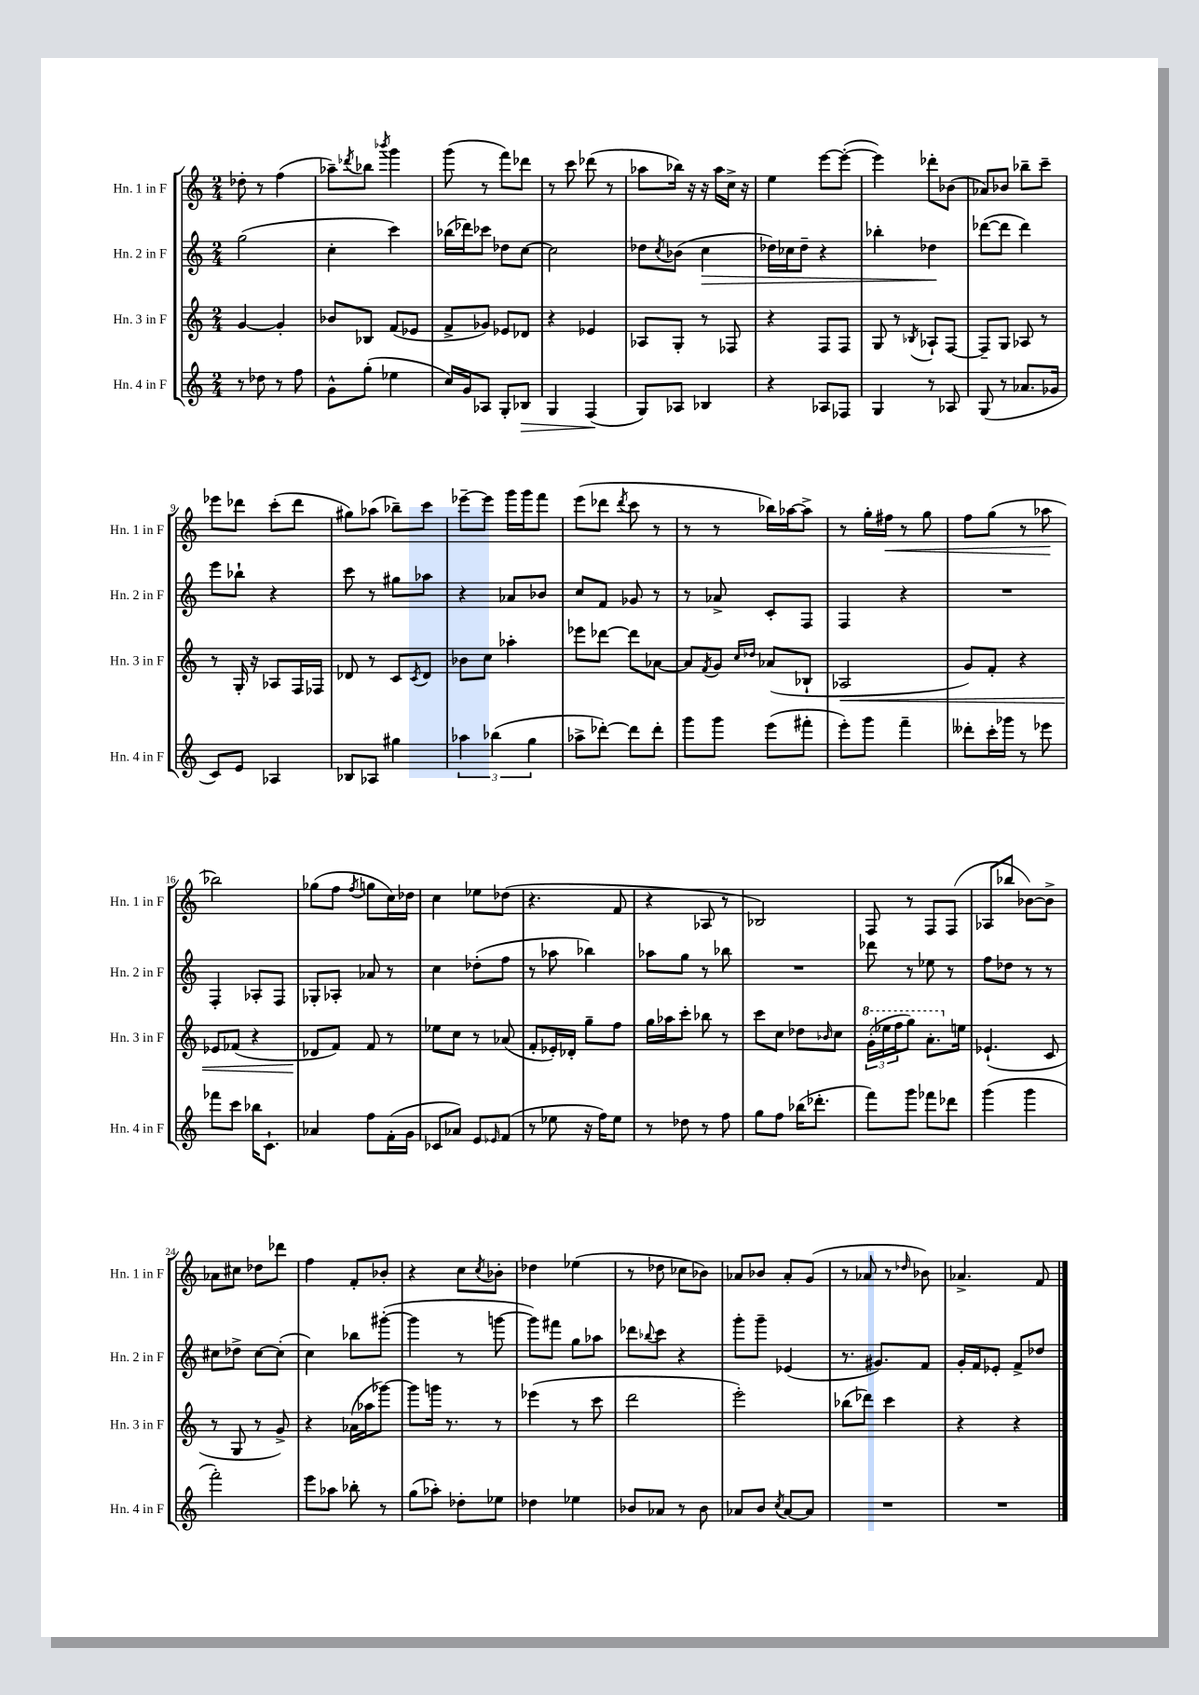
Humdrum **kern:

**kern	**dynam	**kern	**dynam	**kern	**dynam	**kern	**dynam
*part4	*part4	*part3	*part3	*part2	*part2	*part1	*part1
*staff4	*staff4	*staff3	*staff3	*staff2	*staff2	*staff1	*staff1
*I"Hn. 4 in F	*	*I"Hn. 3 in F	*	*I"Hn. 2 in F	*	*I"Hn. 1 in F	*
*I'Hn. 4 in F	*	*I'Hn. 3 in F	*	*I'Hn. 2 in F	*	*I'Hn. 1 in F	*
*clefG2	*	*clefG2	*	*clefG2	*	*clefG2	*
*k[]	*	*k[]	*	*k[]	*	*k[]	*
*M2/4	*	*M2/4	*	*M2/4	*	*M2/4	*
=1	=1	=1	=1	=1	=1	=1	=1
8r	.	[4g/	.	(2gg\	.	8dd-X'\	.
8dd-X\	.	.	.	.	.	8r	.
8r	.	4g'/]	.	.	.	(4ff\	.
8ff\	.	.	.	.	.	.	.
=2	=2	=2	=2	=2	=2	=2	=2
8g^^\L	.	8b-X/L	.	4cc'\	.	8aa-X~\L)	.
.	.	.	.	.	.	8qddd-X/	.
(8gg'\J	.	8B-X/J	.	.	.	8bb-X\J	.
.	.	.	.	.	.	8qbbb-X/	.
4ee-X\	.	(8f/L	.	4ccc\)	.	4ggg\	.
.	.	8e-X/J	.	.	.	.	.
=3	=3	=3	=3	=3	=3	=3	=3
16cc/LL)	.	8f^/L	.	(16bb-X\LL	.	(8ggg\	.
16g/J	.	.	.	16ddd-X\J)	.	.	.
8A-X/J	.	8g-X/J)	.	8ccc-X\J	.	8r	.
8G'/L	.	8e-X/L	.	8dd-X\L	.	8fff\L)	.
!	!LO:HP:b	!	!	!	!	!	!
8B-X/J	>	8d-X/J	.	[8cc\J	.	8ddd-X\J	.
=4	=4	=4	=4	=4	=4	=4	=4
4G/	.	4r	.	2cc\]	.	8r	.
.	.	.	.	.	.	8ccc\	.
(4F/	.	4e-X/	.	.	.	(8ddd-X\	.
.	.	.	.	.	.	8r	.
.	]	.	.	.	.	.	.
=5	=5	=5	=5	=5	=5	=5	=5
8G/L)	.	8A-X/L	.	8dd-X\L	.	8aa-X\L	.
.	.	.	.	8qcc/	.	.	.
8A-X/J	.	8G'/J	.	(8b-X\J	.	16bb-X\Jk)	.
.	.	.	.	.	.	16r	.
!	!	!	!	!	!LO:HP:b	!	!
4B-X/	.	8r	.	4cc\	>	16r	.
.	.	.	.	.	.	16aa-\LL	.
.	.	8F-X/	.	.	.	16cc^\JJ	.
.	.	.	.	.	.	16r	.
=6	=6	=6	=6	=6	=6	=6	=6
4r	.	4r	.	16dd-X\LL)	.	4ee\	.
.	.	.	.	16cc-X\J	.	.	.
.	.	.	.	8dd-~\J	.	.	.
8A-X/L	.	8F/L	.	4r	.	[8eee\L	.
8F-X/J	.	8F/J	.	.	.	(8eee'\J_	.
=7	=7	=7	=7	=7	=7	=7	=7
4G/	.	8G/	.	4bb-X'\	.	4eee\])	.
.	.	8r	.	.	.	.	.
.	.	8qB-X/	.	.	.	.	.
8r	.	8A-X`/L	.	4dd-X\	.	8ddd-X'\L	.
8A-X/	.	[8F/J	.	.	.	(8b-X\J	.
.	.	.	.	.	]	.	.
=8	=8	=8	=8	=8	=8	=8	=8
(8G/	.	8F~/L]	.	([8ddd-X\L	.	8a-X/L)	.
8r	.	8G/J	.	8ddd-\J]	.	8b-X/J	.
8.a-X/L	.	8A-X/	.	4ddd-\)	.	8bb-X~\L	.
.	.	8r	.	.	.	8ccc~\J	.
16g-X/Jk	.	.	.	.	.	.	.
!!LO:LB:g=z
=9	=9	=9	=9	=9	=9	=9	=9
8c/L)	.	8r	.	8eee\L	.	8eee-X\L	.
8e/J	.	16G'/	.	8bb-X`\J	.	8ddd-X\J	.
.	.	16r	.	.	.	.	.
4A-X/	.	8A-X/L	.	4r	.	(8ccc'\L	.
.	.	16F/L	.	.	.	8ddd-\J	.
.	.	16F-X/JJ	.	.	.	.	.
=10	=10	=10	=10	=10	=10	=10	=10
8B-X/L	.	8d-X/	.	8ccc\	.	8gg#X\L)	.
8A-X/J	.	8r	.	8r	.	(8aa-X\J	.
4gg#X\	.	8c/L	.	8gg#X\L	.	8bb-X~\L)	.
.	.	8qc/	.	.	.	.	.
.	.	8d-/J	.	8aa-X\J	.	8ccc\J	.
=11	=11	=11	=11	=11	=11	=11	=11
6aa-X\	.	8b-X\L	.	4r	.	[8eee-X~\L	.
.	.	8cc\J	.	.	.	8eee-\J]	.
(6bb-X\	.	.	.	.	.	.	.
.	.	4aa-X'\	.	8a-X/L	.	16ggg\LL	.
.	.	.	.	.	.	16ggg\J	.
6gg\	.	.	.	.	.	.	.
.	.	.	.	8b-X/J	.	8fff\J	.
=12	=12	=12	=12	=12	=12	=12	=12
8aa-X^\L	.	8eee-X\L	.	8cc/L	.	(8eee\L	.
[8ddd-X'\J)	.	[8ddd-X\J	.	8f/J	.	8ddd-X\J	.
.	.	.	.	.	.	8qddd-/	.
8ddd-\L]	.	8ddd-\L]	.	8g-X/	.	8ccc\	.
8ddd-'\J	.	[8a-X\J	.	8r	.	8r	.
=13	=13	=13	=13	=13	=13	=13	=13
8ggg\L	.	8a-/L]	.	8r	.	8r	.
.	.	8qf/	.	.	.	.	.
8ggg\J	.	8g/J	.	8a-X^/	.	8r	.
.	.	16qqcc/LL	.	.	.	.	.
.	.	16qqdd-X/JJ	.	.	.	.	.
(8eee\L	.	(8a-X/L	.	8c'/L	.	16bb-X\LL)	.
.	.	.	.	.	.	[16aa-X\J	.
8fff#X'\J	.	8B-X`/J	.	8F/J	.	8aa-^\J]	.
=14	=14	=14	=14	=14	=14	=14	=14
!	!	!	!LO:HP:b	!	!	!	!
8eee'\L)	.	2A-X/	<	4F/	.	8r	.
8ggg\J	.	.	.	.	.	16gg'\LL	.
!	!	!	!	!	!	!	!LO:HP:b
.	.	.	.	.	.	16ff#X\JJ	<
4fff~\	.	.	.	4r	.	8r	.
.	.	.	.	.	.	8gg\	.
=15	=15	=15	=15	=15	=15	=15	=15
8ddd--X'\L	.	8g/L)	.	2r	.	8ff\L	.
16ccc'\L	.	8f'/J	.	.	.	(8gg\J	.
16ggg-X\JJ	.	.	.	.	.	.	.
8r	.	4r	.	.	.	8r	.
8eee-X\	.	.	.	.	.	8aa-X\	.
.	.	.	.	.	.	.	[
!!LO:LB:g=z
=16	=16	=16	=16	=16	=16	=16	=16
8fff-X\L	.	8e-X/L	.	4F'/	.	2bb-X\)	.
8ccc\J	.	(8f-X/J	.	.	.	.	.
16bb-X\KL	.	4r	.	8A-X'/L	.	.	.
8.c`\J	.	.	.	.	.	.	.
.	.	.	.	8F/J	.	.	.
=17	=17	=17	=17	=17	=17	=17	=17
4a-X/	.	8d-X/L	.	8G-X'/L	.	(8gg-X\L	.
.	.	8f/J)	[	8A-X'/J	.	8ff\J	.
.	.	.	.	.	.	8qff/	.
8ff\L	.	8f/	.	8a-X/	.	8ggn\L	.
(16f'\L	.	8r	.	8r	.	16cc\L)	.
16g\JJ	.	.	.	.	.	16dd-X\JJ	.
=18	=18	=18	=18	=18	=18	=18	=18
8c-X/L	.	8ee-X\L	.	4cc\	.	4cc\	.
8a-X/J)	.	8cc\J	.	.	.	.	.
8e/L	.	8r	.	(8dd-X'\L	.	8ee-X\L	.
16qqe-X/	.	.	.	.	.	.	.
(8f/J	.	(8a-X/	.	8ff\J	.	(8dd-X\J	.
=19	=19	=19	=19	=19	=19	=19	=19
8r	.	8f'/L	.	8r	.	4.r	.
8ee-X\	.	16e-X'/L)	.	8aa-X\	.	.	.
.	.	16d-X'/JJ	.	.	.	.	.
16r	.	8gg~\L	.	4bb-X\)	.	.	.
16ff\KL)	.	.	.	.	.	.	.
8ee-\J	.	8ff\J	.	.	.	8f/	.
=20	=20	=20	=20	=20	=20	=20	=20
8r	.	16gg\LL	.	8aa-X\L	.	4r	.
.	.	16aa-X\J	.	.	.	.	.
8dd-X\	.	8ccc'\J	.	8gg\J	.	.	.
8r	.	8bb-X\	.	8r	.	8A-X/	.
8ff\	.	8r	.	8bb-X\	.	8r	.
=21	=21	=21	=21	=21	=21	=21	=21
8gg\L	.	8ccc\L	.	2r	.	2B-X/)	.
8ff\J	.	8cc\J	.	.	.	.	.
(16bb-X\KL	.	8dd-X\L	.	.	.	.	.
8.ddd-X'\J	.	.	.	.	.	.	.
.	.	16qqb-X/	.	.	.	.	.
.	.	8cc\J	.	.	.	.	.
=22	=22	=22	=22	=22	=22	=22	=22
*	*	*8va	*	*	*	*	*
8fff\L)	.	(24gg'\LL	.	8ddd-X\	.	8F/	.
.	.	24eee-X\	.	.	.	.	.
.	.	24fff\J	.	.	.	.	.
8ggg\J	.	8ggg\J)	.	8r	.	8r	.
8fff-X\L	.	8.aa'\L	.	8ee-X\	.	8F/L	.
8ddd-X\J	.	.	.	8r	.	(8F/J	.
*	*	*X8va	*	*	*	*	*
.	.	16een\Jk	.	.	.	.	.
=23	=23	=23	=23	=23	=23	=23	=23
(4ggg\	.	(4.e-X`/	.	8ff\L	.	8A-X/L	.
.	.	.	.	8dd-X\J	.	8bb-X/J	.
4ggg\	.	.	.	8r	.	[8b-X\L)	.
.	.	8c/	.	8r	.	8b-^\J]	.
!!LO:LB:g=z
=24	=24	=24	=24	=24	=24	=24	=24
2fff'\)	.	8r	.	8cc#X\L	.	8a-X\L	.
.	.	8G/	.	8dd-X^\J	.	8cc#X\J	.
.	.	8r	.	[8cc#\L	.	8dd-X\L	.
.	.	8g^/)	.	(8cc#'\J]	.	8ddd-X\J	.
=25	=25	=25	=25	=25	=25	=25	=25
8eee\L	.	4r	.	4cc\)	.	4ff\	.
8aa-X\J	.	.	.	.	.	.	.
8bb-X'\	.	(16a-X\LL	.	8bb-X\L	.	8f'/L	.
.	.	16aa-X\J	.	.	.	.	.
8r	.	[8ggg-X\J)	.	([8ggg#X'\J	.	8b-X'/J	.
=26	=26	=26	=26	=26	=26	=26	=26
(8gg\L	.	8ggg-\L]	.	4ggg#\]	.	4r	.
8aa-X'\J)	.	16gggn\Jk	.	.	.	.	.
.	.	8.r	.	.	.	.	.
8dd-X'\L	.	.	.	8r	.	8cc\L	.
.	.	.	.	.	.	8qcc/	.
8ee-X\J	.	8r	.	[8gggn\	.	8b-X'\J	.
=27	=27	=27	=27	=27	=27	=27	=27
4dd-X\	.	(4eee-X\	.	8ggg\L])	.	4dd-X\	.
.	.	.	.	8fff#X\J	.	.	.
4ee-X\	.	8r	.	8gg\L	.	(4ee-X\	.
.	.	8ccc\	.	8aa-X\J	.	.	.
=28	=28	=28	=28	=28	=28	=28	=28
8b-X/L	.	2ddd\	.	8ddd-X\L	.	8r	.
.	.	.	.	8qqbb-X/	.	.	.
8a-X/J	.	.	.	8ccc\J	.	8dd-X\	.
8r	.	.	.	4r	.	8cc-X\L	.
8b-\	.	.	.	.	.	8b-X\J)	.
=29	=29	=29	=29	=29	=29	=29	=29
8a-X/L	.	2eee'\)	.	8ggg'\L	.	8a-X/L	.
8b/J	.	.	.	8ggg~\J	.	8b-X/J	.
8qcc/	.	.	.	.	.	.	.
[8a-/L	.	.	.	(4e-X/	.	8a-'/L	.
8a-/J]	.	.	.	.	.	(8g/J	.
=30	=30	=30	=30	=30	=30	=30	=30
2r	.	(8bb-X\L	.	8.r	.	8r	.
.	.	8ddd-X\J)	.	.	.	8a-X/	.
.	.	.	.	8.g#X/L)	.	.	.
.	.	4ccc\	.	.	.	8r	.
.	.	.	.	.	.	16qqdd-X/	.
.	.	.	.	8f/J	.	8b-X\)	.
=31	=31	=31	=31	=31	=31	=31	=31
2r	.	4r	.	16g'/LL	.	4.a-X^/	.
.	.	.	.	16f/J	.	.	.
.	.	.	.	8e-X'/J	.	.	.
.	.	4r	.	8f^/L	.	.	.
.	.	.	.	8dd-X/J	.	8f/	.
==	==	==	==	==	==	==	==
*-	*-	*-	*-	*-	*-	*-	*-
